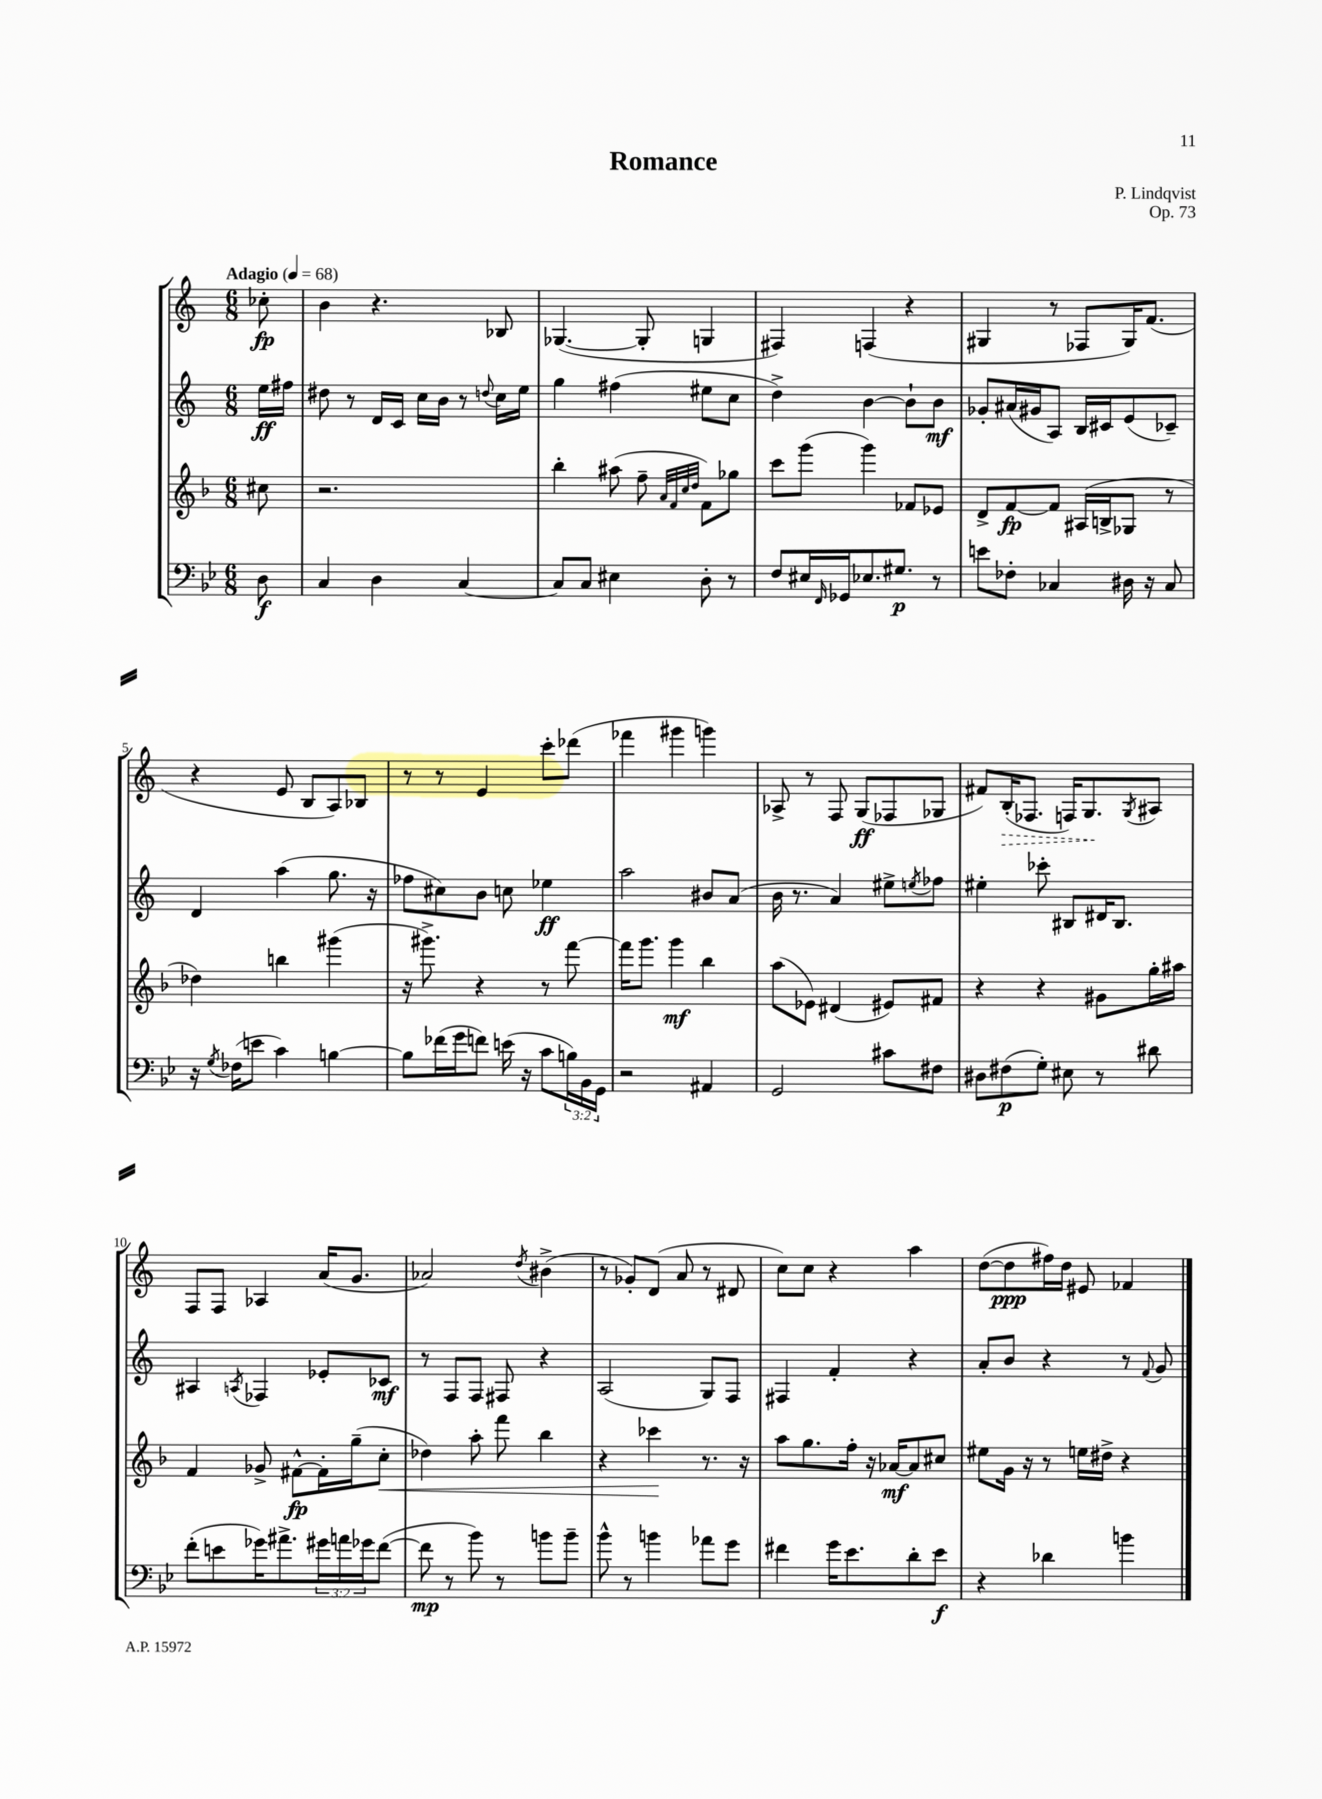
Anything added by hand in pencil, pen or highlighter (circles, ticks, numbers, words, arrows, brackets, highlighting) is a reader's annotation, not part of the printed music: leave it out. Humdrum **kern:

**kern	**kern	**kern	**kern
*staff4	*staff3	*staff2	*staff1
*clefF4	*clefG2	*clefG2	*clefG2
*k[b-e-]	*k[b-]	*k[]	*k[]
*M6/8	*M6/8	*M6/8	*M6/8
*MM68	*MM68	*MM68	*MM68
8D\	8cc#\	16ee\LL	8cc-'\
.	.	16ff#\JJ	.
=	=	=	=
4C/	2.r	8dd#\	4b\
.	.	8r	.
4D\	.	16d/LL	4.r
.	.	16c/JJ	.
.	.	16cc\LL	.
.	.	16b\JJ	.
[4C/	.	8r	.
.	.	8qqdd/	.
.	.	16cc\LL	8B-/
.	.	16ee\JJ	.
=	=	=	=
8C/]L	4bb-'\	4gg\	([4.G-/
8C/J	.	.	.
4E#\	(8aa#\	(4ff#\	.
.	8ff~\	.	8G-'/]
.	32qqa/LLL	.	.
.	32qqf/	.	.
.	32qqcc/	.	.
.	32qqdd/JJJ	.	.
8D'\	8f\L)	8ee#\L	4G/
8r	8gg-\J	8cc\J	.
=	=	=	=
8F/L	8ccc\L	4dd^\)	4F#/)
16E#/L	(8ggg\J	.	.
16qqFF/	.	.	.
16GG-/J	.	.	.
8.E-/	4ggg\)	[4b\	(4F/
8.G#/J	.	.	.
.	8f-/L	8b`\]L	4r
8r	8e-/J	8b\J	.
=	=	=	=
8e\L	8d^/L	8g-'/L	4G#/
8F-'\J	[8f/	(16a#/L	.
.	.	16g#/J	.
4C-/	8f/]J	8A/J)	8r
.	(16A#/LL	16B/LL	8F-/L
.	16B^/J	16c#/J	.
16D#\	8G-/J	(8e/	16G#/K)
16r	.	.	(8.f/J
8C-/	8r	8c-~/J)	.
=	=	=	=
16r	4dd-\)	4d/	4r
8qG/	.	.	.
(16F-\LK	.	.	.
8e\J	.	.	.
4c\)	4bb\	(4aa\	8e/
.	.	.	8B/L
[4B\	(4ggg#\	8.gg\	8A/)
.	.	.	8B-/J
.	.	16r	.
=	=	=	=
8B\]L	16r	8ff-\L	8r
.	8.ggg#^\)	.	.
(16f-\L	.	8cc#\)	8r
16g\J	.	.	.
8f\J)	4r	8b\J	4e/
(16e\	.	8cc\	.
16r	.	.	.
8c\L	8r	4ee-\	8ccc'\L
24B\L)	[8fff\	.	(8ddd-\J
24BB-\	.	.	.
24GG\JJ	.	.	.
=	=	=	=
2r	16fff\]LK	2aa\	4fff-\
.	8.ggg\J	.	.
.	4ggg\	.	4ggg#\
4AA#/	4bb-\	8b#/L	4ggg\)
.	.	(8a/J	.
=	=	=	=
2GG/	(8aa\L	16b\	8A-^/
.	.	8.r	.
.	8e-\J)	.	8r
.	(4d#/	4a/)	8F/
.	.	.	(8G/L
8c#\L	8e#/L)	8ee#^\L	8F-/
.	.	8qee/	.
8F#\J	8f#/J	8ff-\J	8G-/J
=	=	=	=
8D#\L	4r	4ee#'\	8f#/L)
(8F#\	.	.	(16B'/K
.	.	.	8.F-/J
8G'\J)	4r	8ccc-'\	.
8E#\	.	8B#/L	16F/LK)
.	.	.	8.G/
8r	8g#\L	16d#/K	.
.	.	8.B#/J	.
.	.	.	8qG/
8d#\	16gg'\L	.	8A#/J
.	16aa#\JJ	.	.
=	=	=	=
(8f'\L	4f/	4A#/	8F/L
8e\	.	.	8F/J
.	.	8qA/	.
16g-\K)	8g-^/	4F-/	4A-/
8.a#^\	.	.	.
.	[8f#^^\L	.	.
24g#\L	16f#'\]L	8e-'/L	(16a/LK
24a\	.	.	.
.	(16gg~\J	.	8.g/J
24g-\J	.	.	.
([8f\J	8cc'\J	8c-/J	.
=	=	=	=
8f\]	4dd-\)	8r	2a-/)
8r	.	8F/L	.
8b-\)	8aa'\	8F/J	.
8r	8fff\	8F#/	.
.	.	.	8qdd/
8b\L	4bb-\	4r	(4b#^\
8b~\J	.	.	.
=	=	=	=
8b-^^\	4r	(2A/	8r
8r	.	.	8g-'/L)
4b\	4ccc-\	.	(8d/J
.	.	.	8a/
8a-\L	8.r	8G/L)	8r
8g\J	.	8F/J	8d#/
.	16r	.	.
=	=	=	=
4f#\	8aa\L	4F#/	8cc\L)
.	8.gg\	.	8cc\J
16g\LK	.	4f'/	4r
8.e-\	16ff'\Jk	.	.
.	16r	.	.
.	[16a-/LK	.	.
8d'\	8a-/]	4r	4aa\
8e-\J	8cc#/J	.	.
=	=	=	=
4r	8ee#\L	8a'/L	([8dd\L
.	16g\Jk	8b/J	8dd\]
.	16r	.	.
4d-\	8r	4r	16ff#\L)
.	.	.	16dd\JJ
.	16ee\LL	.	8e#/
.	16dd#^\JJ	.	.
4b\	4r	8r	4f-/
.	.	8qqf/	.
.	.	8g/	.
==	==	==	==
*-	*-	*-	*-
